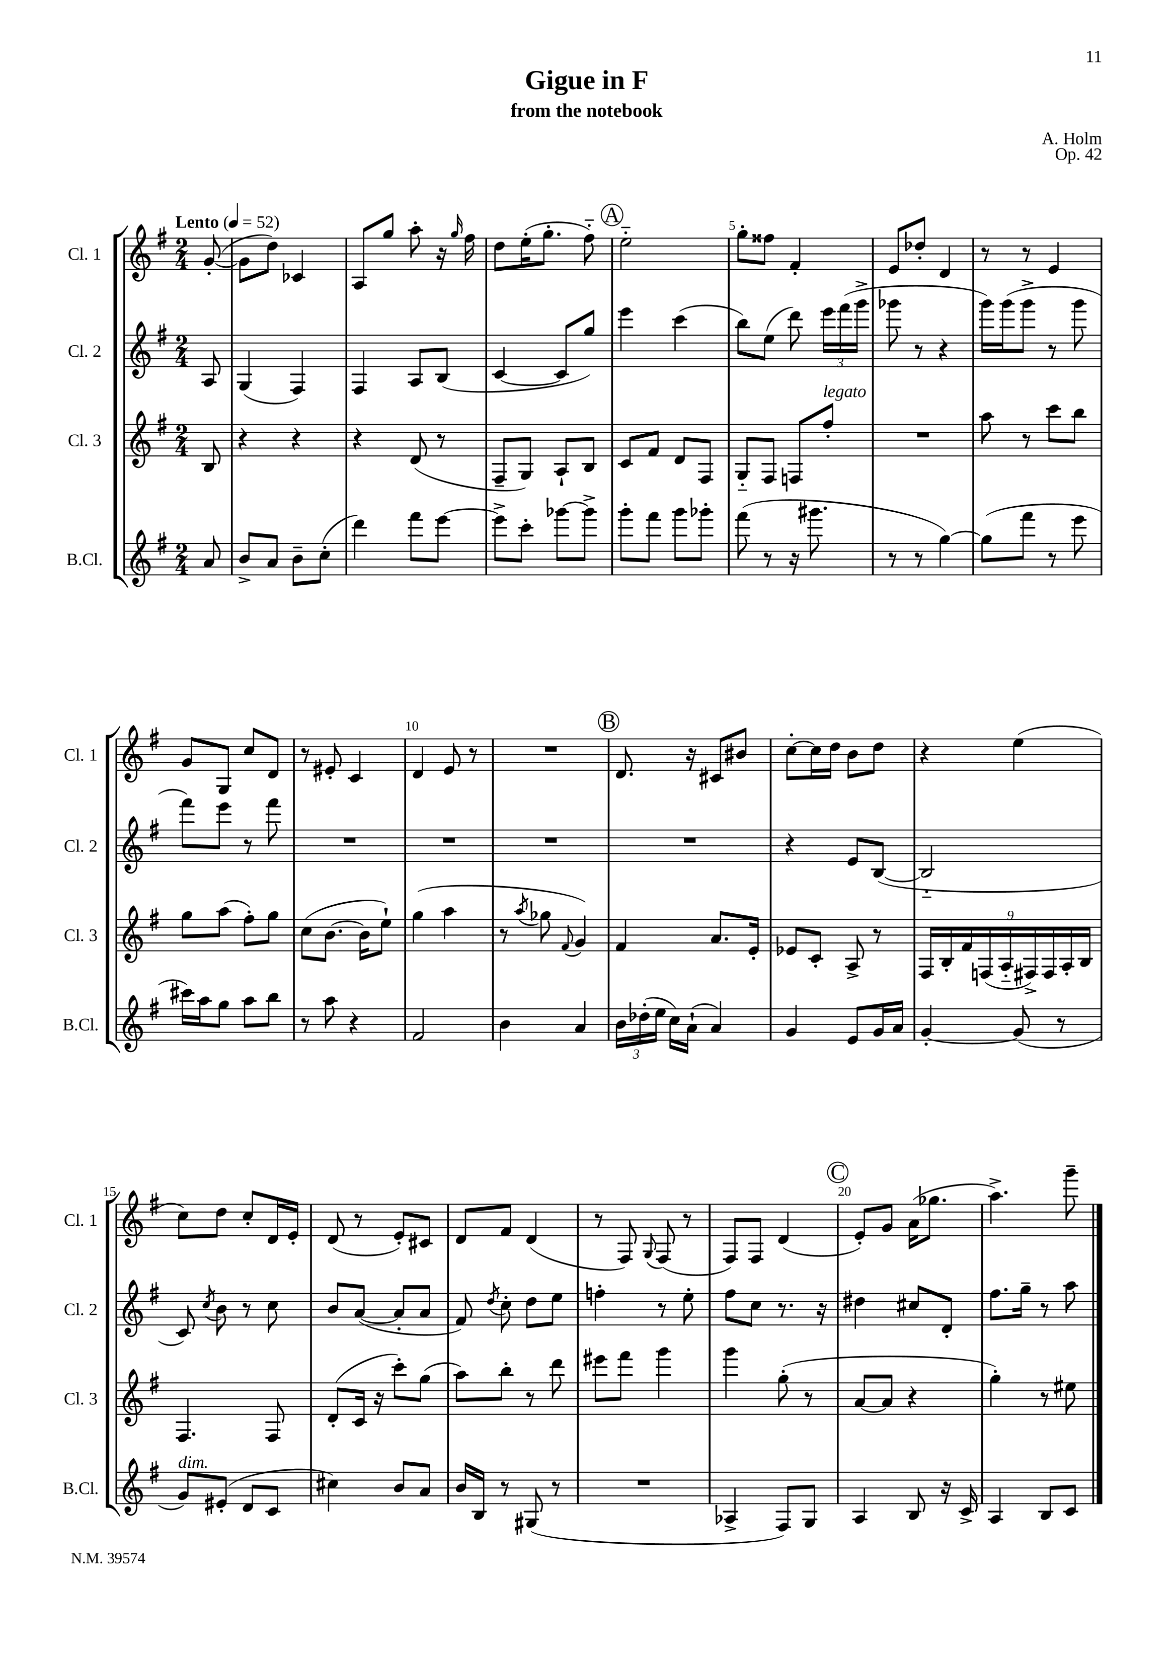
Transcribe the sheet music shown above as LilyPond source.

\header { title = "Gigue in F" composer = "A. Holm" subtitle = "from the notebook" opus = "Op. 42" }
<<
\new StaffGroup <<
\new Staff = "s0" \with { instrumentName = "Cl. 1" shortInstrumentName = "Cl. 1" } {
    \clef treble \key g \major \numericTimeSignature \time 2/4 \partial 8 \tempo "Lento" 4 = 52
    \autoBeamOff g'8~-.( |
    g'8[ d''8]) ces'4 |
    a8[ g''8] a''8-. r16 \grace { g''16 } fis''16 |
    d''8[ e''16-.( g''8.]-. fis''8-_) |
    \mark \markup { \circle "A" } e''2-_ |
    g''8[-. fisis''8] fis'4-. |
    e'8[ des''8]-. d'4 |
    r8 r8 e'4 |
    g'8[ g8] c''8[ d'8] |
    r8 eis'8-. c'4 |
    d'4 e'8 r8 |
    R2 |
    \mark \markup { \circle "B" } d'8. r16 cis'8[ bis'8] |
    c''8[~-. c''16 d''16] b'8[ d''8] |
    r4 e''4( |
    c''8[) d''8] c''8[-. d'16 e'16]-. |
    d'8( r8 e'8[-.) cis'8] |
    d'8[ fis'8] d'4( |
    r8 fis8) \appoggiatura { g8 } fis8( r8 |
    fis8[) fis8] d'4( |
    \mark \markup { \circle "C" } e'8[-.) g'8] a'16[( ges''8.] |
    a''4.->) g'''8-- \bar "|." |
}
\new Staff = "s1" \with { instrumentName = "Cl. 2" shortInstrumentName = "Cl. 2" } {
    \clef treble \key g \major \numericTimeSignature \time 2/4 \partial 8
    \autoBeamOff a8 |
    g4( fis4) |
    fis4 a8[ b8]( |
    c'4~ c'8[ g''8]) |
    \mark \markup { \circle "A" } e'''4 c'''4( |
    b''8[) e''8]( d'''8) \tuplet 3/2 { e'''16[ fis'''16( g'''16]-> } |
    ges'''8 r8 r4 |
    g'''16[) g'''16( g'''8]-> r8 g'''8 |
    fis'''8[) e'''8] r8 fis'''8 |
    R2 |
    R2 |
    R2 |
    \mark \markup { \circle "B" } R2 |
    r4 e'8[ b8]~( |
    b2-_ |
    c'8) \acciaccatura { c''8 } b'8 r8 c''8 |
    b'8[ a'8]~( a'8[-. a'8] |
    fis'8) \acciaccatura { d''8 } c''8-. d''8[ e''8] |
    f''4-. r8 e''8-. |
    fis''8[ c''8] r8. r16 |
    \mark \markup { \circle "C" } dis''4 cis''8[ d'8]-. |
    fis''8.[ g''16]-- r8 a''8 \bar "|." |
}
\new Staff = "s2" \with { instrumentName = "Cl. 3" shortInstrumentName = "Cl. 3" } {
    \clef treble \key g \major \numericTimeSignature \time 2/4 \partial 8
    \autoBeamOff b8 |
    r4 r4 |
    r4 d'8( r8 |
    fis8[-- g8]) a8[-! b8] |
    \mark \markup { \circle "A" } c'8[ fis'8] d'8[ fis8] |
    g8[-_ fis8] f8[ fis''8]-.^\markup { \italic "legato" } |
    R2 |
    a''8 r8 c'''8[ b''8] |
    g''8[ a''8]( fis''8[-.) g''8] |
    c''8[( b'8.]~ b'16[ e''8]-!) |
    g''4( a''4 |
    r8 \acciaccatura { a''8 } ges''8 \appoggiatura { fis'8 } g'4) |
    \mark \markup { \circle "B" } fis'4 a'8.[ e'16]-. |
    ees'8[ c'8]-. a8-> r8 |
    \tuplet 9/8 { fis16[ b16-. fis'16 f16( a16-_ fis16->) fis16 a16-. b16] } |
    fis4. fis8 |
    d'8[-.( c'16] r16 c'''8[-.) g''8]( |
    a''8[) b''8]-. r8 d'''8 |
    eis'''8[ fis'''8] g'''4 |
    g'''4 g''8-.( r8 |
    \mark \markup { \circle "C" } a'8[~ a'8] r4 |
    g''4-.) r8 eis''8 \bar "|." |
}
\new Staff = "s3" \with { instrumentName = "B.Cl." shortInstrumentName = "B.Cl." } {
    \clef treble \key g \major \numericTimeSignature \time 2/4 \partial 8
    \autoBeamOff a'8 |
    b'8[-> a'8] b'8[-- c''8]-.( |
    d'''4) fis'''8[ e'''8]~ |
    e'''8[-> c'''8]-. ges'''8[~ ges'''8]-> |
    \mark \markup { \circle "A" } g'''8[-. fis'''8] g'''8[ ges'''8]-. |
    fis'''8( r8 r16 gis'''8. |
    r8 r8 g''4~) |
    g''8[( fis'''8] r8 e'''8 |
    cis'''16[) a''16 g''8] a''8[ b''8] |
    r8 a''8 r4 |
    fis'2 |
    b'4 a'4 |
    \mark \markup { \circle "B" } \tuplet 3/2 { b'16[ des''16-.( e''16] } c''16[) a'16]-!( a'4) |
    g'4 e'8[ g'16 a'16] |
    g'4~-. g'8( r8 |
    g'8[^\markup { \italic "dim." }) eis'8]-.( d'8[ c'8] |
    cis''4) b'8[ a'8] |
    b'16[ b16] r8 gis8( r8 |
    R2 |
    aes4-> fis8[) g8] |
    \mark \markup { \circle "C" } a4 b8 r16 c'16-> |
    a4 b8[ c'8] \bar "|." |
}
>>
>>
\layout { \context { \Score \override BarNumber.break-visibility = ##(#f #t #t) barNumberVisibility = #(every-nth-bar-number-visible 5) } }
